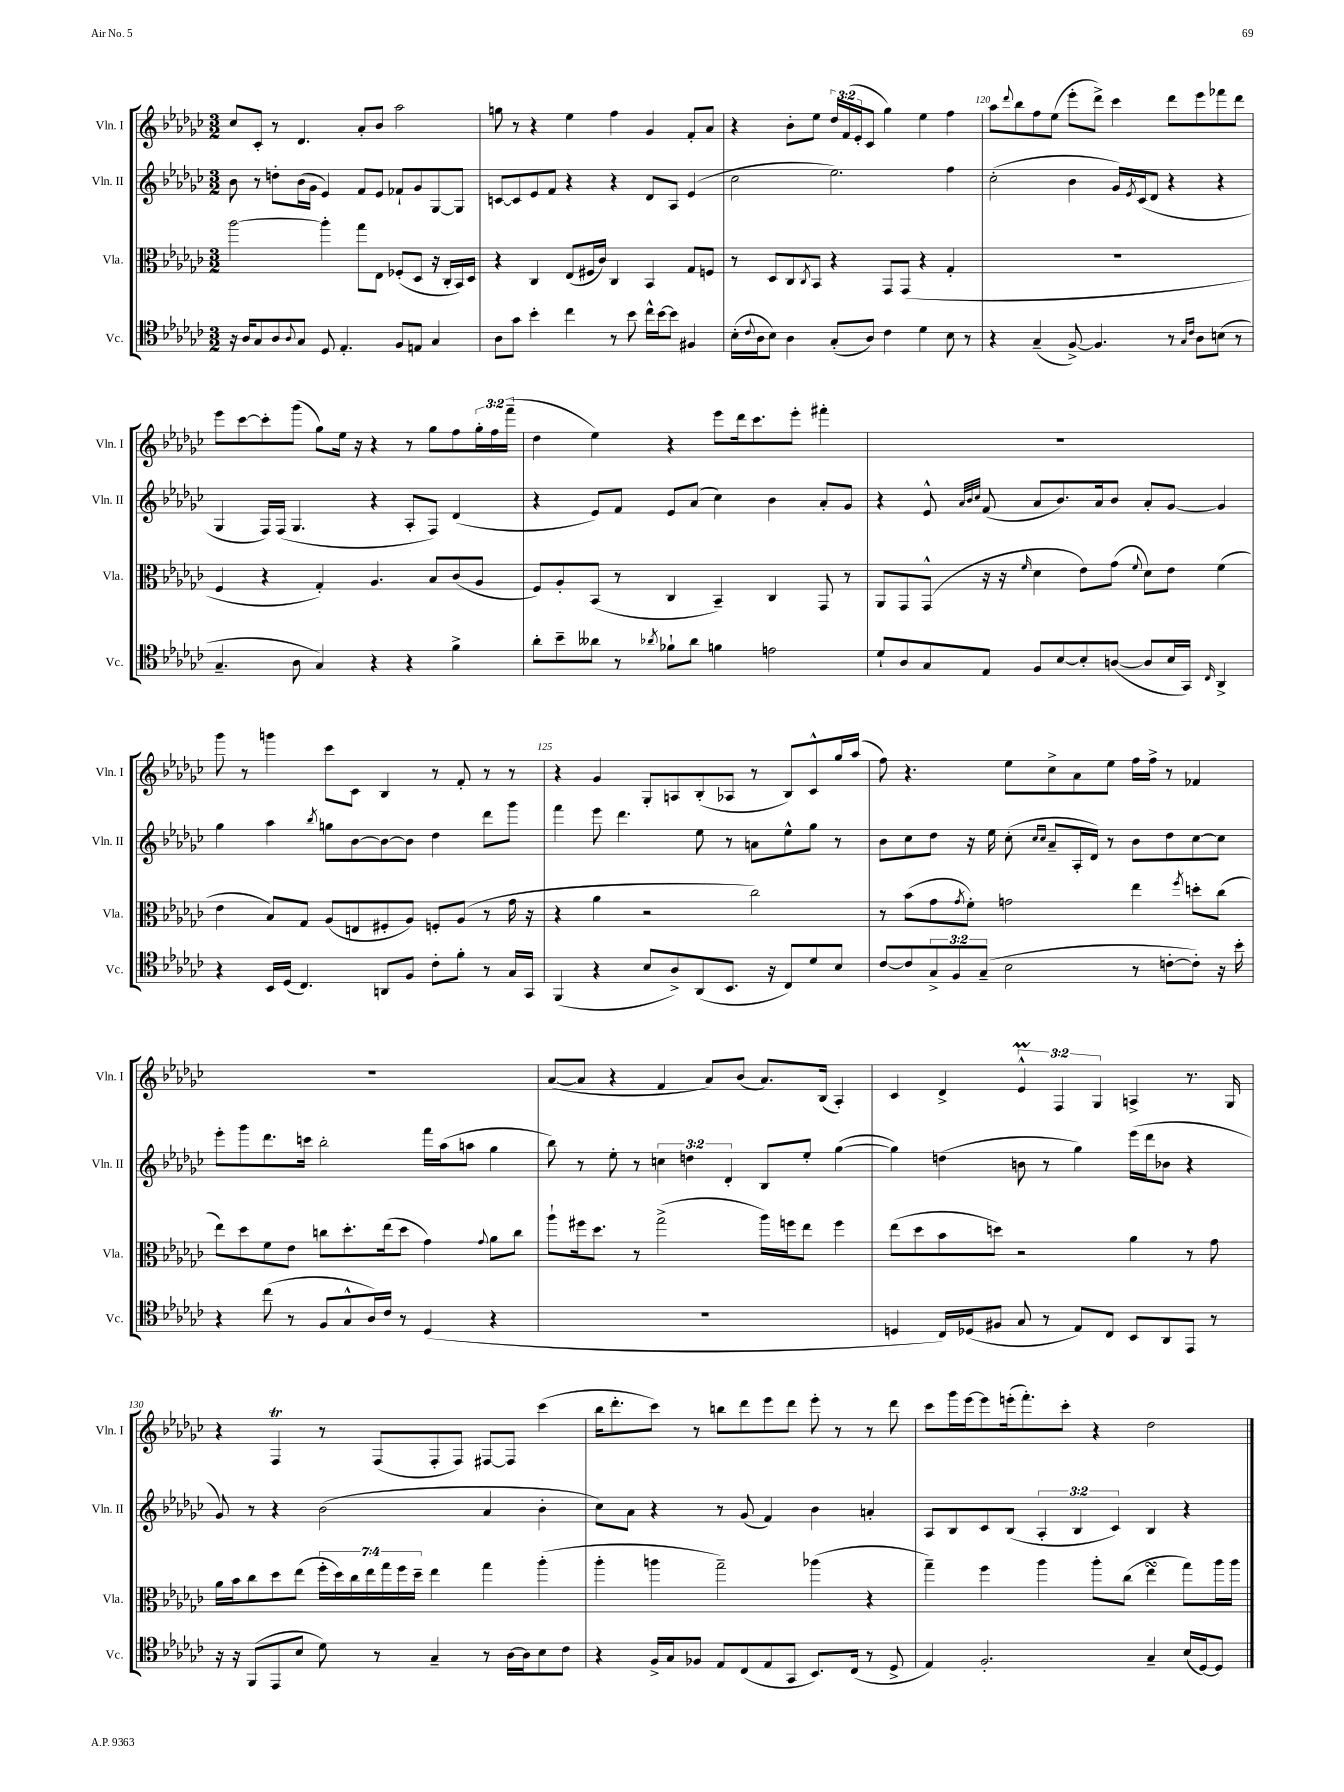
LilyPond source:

<<
\new StaffGroup <<
\new Staff = "s0" \with { instrumentName = "Vln. I" shortInstrumentName = "Vln. I" } {
    \clef treble \key ges \major \numericTimeSignature \time 3/2 \override Staff.TupletNumber.text = #tuplet-number::calc-fraction-text
    ces''8 ces'8-. r8 des'4. aes'8-. bes'8 aes''2 |
    g''8 r8 r4 ees''4 f''4 ges'4 f'8-. aes'8 |
    r4 bes'8-. ees''8 \tuplet 3/2 { des''16 f'16( ees'16-. } ces'8 ges''4) ees''4 f''4 |
    aes''8 \appoggiatura { des'''8 } bes''8 f''8 ees''8( ees'''8-. des'''8->) ces'''4 des'''8 ees'''8 fes'''8 des'''8 |
    ees'''8 ces'''8~ ces'''8-. ges'''8( ges''8) ees''16 r16 r4 r8 ges''8 f''8 \tuplet 3/2 { ges''16-. f''16 f'''16--( } |
    des''4 ees''4) r4 ees'''8 des'''16 ces'''8. ees'''8-. fis'''4-. |
    R1. |
    ges'''8 r8 g'''4 ces'''8 ces'8 bes4 r8 f'8-. r8 r8 |
    r4 ges'4 ges8-. a8 bes8-.( aes8 r8 bes8) ces'8-^ ges''16 aes''16( |
    f''8) r4. ees''8 ces''8-> aes'8 ees''8 f''16 f''16-> r8 fes'4 |
    R1. |
    aes'8~( aes'8 r4 f'4 aes'8) bes'8( aes'8.) bes16( aes4-.) |
    ces'4 des'4-> \tuplet 3/2 { ees'4-^\prall f4 ges4 } a4-> r8. ges16 |
    r4 f4\trill r8 f8( f8-. f8) fis8~ fis8 ces'''4( |
    bes''16 des'''8.-. ces'''8) r8 b''8 des'''8 ees'''8 des'''8 ees'''8-. r8 r8 des'''8 |
    ces'''8 ges'''16 ees'''16~ ees'''8 e'''16-.( f'''8.-.) ces'''8-. r4 des''2 \bar "|." |
}
\new Staff = "s1" \with { instrumentName = "Vln. II" shortInstrumentName = "Vln. II" } {
    \clef treble \key ges \major \numericTimeSignature \time 3/2 \override Staff.TupletNumber.text = #tuplet-number::calc-fraction-text
    bes'8 r8 d''8-. bes'16( ges'16 ees'4) f'8 ees'8 fes'8-! ges'8 ges8~ ges8 |
    c'8~ c'8 ees'8 f'8 r4 r4 des'8 aes8 ees'4( |
    ces''2 ees''2.) f''4 |
    ces''2-.( bes'4 ges'16) \acciaccatura { ees'8 } ces'16( des'8 r4 r4 |
    ges4 f16) f16( ges4. r4 aes8-. f8) des'4( |
    r4 ees'8) f'8 ees'8 aes'8( ces''4) bes'4 aes'8-. ges'8 |
    r4 ees'8-^ \grace { aes'32 bes'32 ces''32 } f'8( aes'8 bes'8.) aes'16 bes'8 aes'8-. ges'8~ ges'4 |
    ges''4 aes''4 \acciaccatura { bes''8 } g''8 bes'8~ bes'8~ bes'8 des''4 des'''8 ges'''8 |
    f'''4 ees'''8 des'''4. ees''8 r8 a'8 ees''8-^ ges''8 r8 |
    bes'8 ces''8 des''8 r16 ees''16 ces''8-.( \grace { ces''16 ces''16 } aes'8-- aes16-. des'16) r8 bes'8 des''8 ces''8~ ces''8 |
    ees'''8-. ges'''8 des'''8. c'''16 bes''2-. f'''16 aes''16( a''8 ges''4 |
    bes''8) r8 ees''8-. r8 \tuplet 3/2 { c''4 d''4 des'4-. } bes8 ees''8-. ges''4~( |
    ges''4) d''4( b'8 r8 ges''4) ees'''16( des'''16 bes'8 r4 |
    ges'8) r8 r4 bes'2( aes'4 bes'4-. |
    ces''8) aes'8 r4 r8 ges'8( f'4) bes'4 a'4-. |
    aes8 bes8 ces'8 bes8( \tuplet 3/2 { aes4-. bes4 ces'4) } bes4 r4 \bar "|." |
}
\new Staff = "s2" \with { instrumentName = "Vla." shortInstrumentName = "Vla." } {
    \clef alto \key ges \major \numericTimeSignature \time 3/2 \override Staff.TupletNumber.text = #tuplet-number::calc-fraction-text
    aes''2~ aes''4-. ges''8 ees8 fes8-.( des8 r16 ces16-. bes,16) des16 |
    r4 ces4 ees8( fis16 ces'16) ces4 bes,4 ges8 f8 |
    r8 des8 ces8 \acciaccatura { ces8 } bes,8 r4 ges,8 ges,8( r4 ges4-. |
    R1. |
    f4 r4 ges4-.) aes4. bes8 ces'8( aes8 |
    f8) aes8-. bes,8( r8 ces4 bes,4--) ces4 ges,8 r8 |
    aes,8 ges,8 ges,8-^( r16 r16 \grace { f'16 } des'4 ees'8) ges'8( \appoggiatura { f'8 } des'8) ees'8 f'4( |
    ees'4 bes8) ges8 aes8( e8 fis8-. aes8) f8-. aes8( r8 ges'16 r16 |
    r4 aes'4 r2 ces''2) |
    r8 bes'8( ges'8 \acciaccatura { ges'8 } f'8-.) g'2 ees''4 \acciaccatura { f''8 } d''8-. ces''8( |
    ees''8) des''8 f'8 ees'8 c''8 des''8.-. ees''16( des''8 ges'4) \appoggiatura { ges'8 } aes'8 c''8 |
    aes''8-! fis''16 des''8. r8 ges''2->( aes''16) f''16 ees''8 f''4 |
    ees''8( des''8 bes'8 d''8) r2 aes'4 r8 ges'8 |
    aes'16 bes'16 ces''8 des''8 ees''8( \tuplet 7/4 { f''16-. des''16) ces''16 ees''16 ges''16 f''16 des''16-- } ees''4 ges''4 aes''4-.( |
    aes''4-. a''4 ges''2--) aes''4( r4 |
    ges''4--) f''4 aes''4 aes''8-. ces''8( ees''4\turn ges''8) aes''16 aes''16 \bar "|." |
}
\new Staff = "s3" \with { instrumentName = "Vc." shortInstrumentName = "Vc." } {
    \clef tenor \key ges \major \numericTimeSignature \time 3/2 \override Staff.TupletNumber.text = #tuplet-number::calc-fraction-text
    r16 aes16 ges8 aes8 \appoggiatura { aes8 } ges8 des8 ees4.-. f8 e8 ges4 |
    aes8 ges'8 bes'4-. ces''4 r8 bes'8 ces''16-^ bes'16~ bes'8 fis4 |
    bes16-.( \appoggiatura { ces'8 } aes16 bes8) aes4 ges8-.( aes8) ces'4 des'4 bes8 r8 |
    r4 ges4--( f8~->) f4. r8 \grace { ges16 ces'16 } aes8 b8( r8 |
    ges4.-- aes8 ges4) r4 r4 f'4-> |
    aes'8-. bes'8-- aeses'8 r8 \acciaccatura { aes'8 } fes'8-! aes'8 f'4 e'2 |
    des'8-! aes8 ges8 ees8 f8 bes8~ bes8-. a8~( a8 bes16 ges,16) \grace { ces16 } aes,4-> |
    r4 bes,16 des16( ces4.) a,8 f8 ces'8-. f'8-. r8 ges16 ges,16 |
    f,4( r4 bes8 aes8->) aes,8( bes,8. r16 ces8) des'8 bes8 |
    ces'8~ ces'8 \tuplet 3/2 { ges8-> f8 ges8--( } bes2 r8 c'8~-. c'8-.) r16 bes'16-. |
    r4 ces''8( r8 f8 ges8-^ aes16) ces'16 r8 des4( r4 |
    R1. |
    d4 ces16) des16( fis8 ges8 r8 ees8) ces8 bes,8 aes,8 ees,8 r8 |
    r16 r16 f,8( ees,8 bes8 des'8) r8 ges4-- r8 aes16~ aes16 bes8 ces'8 |
    r4 f16-> ges16 fes8 ees8 ces8( ees8 ges,8 bes,8.) ces16( r8 des8-> |
    ees4) f2.-. ges4-- bes16( des16~) des8 \bar "|." |
}
>>
>>
\layout { \context { \Score currentBarNumber = #117 \override BarNumber.break-visibility = ##(#f #t #t) barNumberVisibility = #(every-nth-bar-number-visible 5) } }
